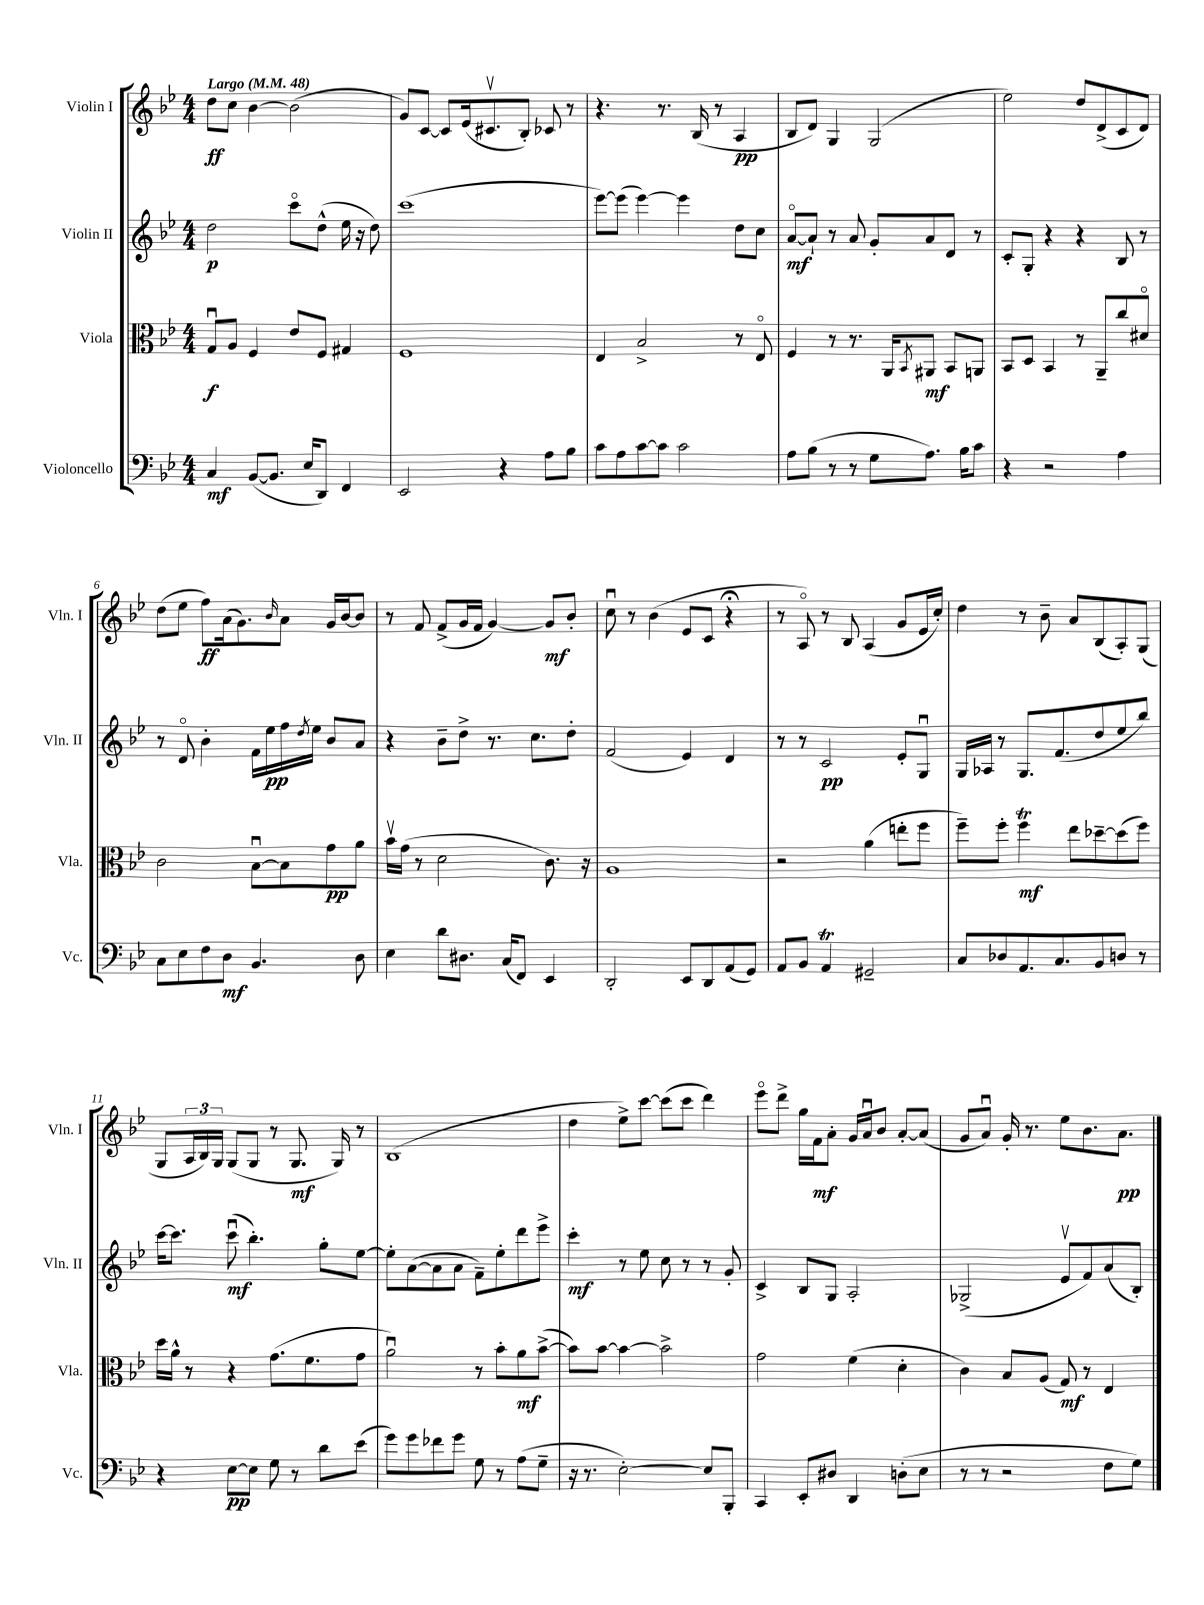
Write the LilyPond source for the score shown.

<<
\new StaffGroup <<
\new Staff = "s0" \with { instrumentName = "Violin I" shortInstrumentName = "Vln. I" } {
    \clef treble \key bes \major \numericTimeSignature \time 4/4 \tempo "Largo" 4 = 48
    d''8\ff c''8 bes'4~ bes'2( |
    g'8) c'8~ c'8 ees'16( cis'8.\upbow bes8-.) ces'8 r8 |
    r4. r8. bes16( r8 a4\pp |
    bes8 d'8) g4 g2( |
    ees''2) d''8 d'8->( c'8 d'8) |
    d''8( ees''8 f''8\ff) a'16( g'8.) \grace { bes'16 } a'8 g'16 bes'16~ bes'8 |
    r8 f'8 f'8->( g'16 f'16 g'4~) g'8\mf bes'8-. |
    c''8\downbow r8 bes'4( ees'8 c'8 r4\fermata |
    r8 a8\flageolet) r8 bes8 a4( g'8 ees'16 c''16-.) |
    d''4 r8 bes'8-- a'8 bes8( a8-.) g8( |
    g8 \tuplet 3/2 { a16 bes16) g16 } g8( g8 r8 g8.\mf g16) r8 |
    bes1( |
    d''4 ees''8->) c'''8~ c'''8( c'''8 d'''4) |
    ees'''8\flageolet d'''8-> g''16 f'16\mf a'8-. g'16 a'16\downbow bes'8 a'8~-. a'8( |
    g'8 a'8\downbow) g'16-. r8. ees''8 bes'8. a'8.\pp \bar "|." |
}
\new Staff = "s1" \with { instrumentName = "Violin II" shortInstrumentName = "Vln. II" } {
    \clef treble \key bes \major \numericTimeSignature \time 4/4
    d''2\p c'''8\flageolet d''8-^( ees''16 r16 d''8) |
    c'''1( |
    ees'''8~) ees'''8( ees'''4~) ees'''4 d''8 c''8 |
    a'8~\flageolet\mf a'8-! r8 a'8 g'8-. a'8 d'8 r8 |
    c'8-. g8-. r4 r4 bes8 r8 |
    r8 d'8\flageolet bes'4-. f'16 ees''16\pp f''16 \acciaccatura { d''8 } ees''16 bes'8 a'8 |
    r4 bes'8-- d''8-> r8. c''8. d''8-. |
    f'2( ees'4) d'4 |
    r8 r8 c'2\pp ees'8-. g8\downbow |
    g16 aes16 r8 g8. f'8.( d''8 ees''8 bes''8) |
    c'''16~ c'''8. c'''8\downbow\mf( bes''4.-.) g''8-. ees''8~ |
    ees''8-. a'8~( a'8 a'8 f'8--) ees''8-. d'''8 ees'''8-> |
    c'''4-.\mf r8 ees''8 c''8 r8 r8 g'8-. |
    c'4-> bes8 g8 a2-. |
    ges2->( ees'8\upbow f'8) a'8( bes8-.) \bar "|." |
}
\new Staff = "s2" \with { instrumentName = "Viola" shortInstrumentName = "Vla." } {
    \clef alto \key bes \major \numericTimeSignature \time 4/4
    g8\downbow\f a8 f4 ees'8 f8 gis4 |
    f1 |
    ees4 bes2-> r8 ees8\flageolet |
    f4 r8 r8. a,16 \acciaccatura { bes,8 } ais,8\mf bes,8 a,8 |
    bes,8 d8 bes,4 r8 a,8-- c''8 dis'8\flageolet |
    c'2 bes8~\downbow bes8 g'8\pp a'8 |
    bes'16\upbow g'16( r8 d'2 c'8.) r16 |
    a1 |
    r2 a'4( e''8-. f''8 |
    f''8--) f''8-. f''4\trill\mf ees''8 des''8~-- des''8( f''8) |
    d''16 a'16-^ r8 r4 g'8.( f'8. g'8 |
    a'2\downbow) r8 bes'8-. a'8\mf bes'8~->( |
    bes'8) bes'8~ bes'4~ bes'2-> |
    g'2 f'4( d'4-. |
    c'4) bes8 a8( g8\mf) r8 ees4 \bar "|." |
}
\new Staff = "s3" \with { instrumentName = "Violoncello" shortInstrumentName = "Vc." } {
    \clef bass \key bes \major \numericTimeSignature \time 4/4
    c4\mf bes,8~( bes,8. ees16 d,8) f,4 |
    ees,2 r4 a8 bes8 |
    c'8 a8 c'8~ c'8 c'2 |
    a8 bes8( r8 r8 g8 a8.) bes16 c'8 |
    r4 r2 a4 |
    c8 ees8 f8 d8\mf bes,4. d8 |
    ees4 d'8 dis8. c16( f,8) ees,4 |
    d,2-. ees,8 d,8 a,8( g,8) |
    a,8 bes,8 a,4\trill gis,2-- |
    c8 des8 a,8. c8. bes,8 d8 r8 |
    r4 ees8~\pp ees8 g8 r8 d'8 ees'8( |
    g'8) g'8 fes'8 g'8 g8 r8 a8( g8-- |
    r16 r8. ees2~-.) ees8 bes,,8-. |
    c,4 ees,8-. dis8 d,4 d8-.( ees8 |
    r8 r8 r2 f8 g8) \bar "|." |
}
>>
>>
